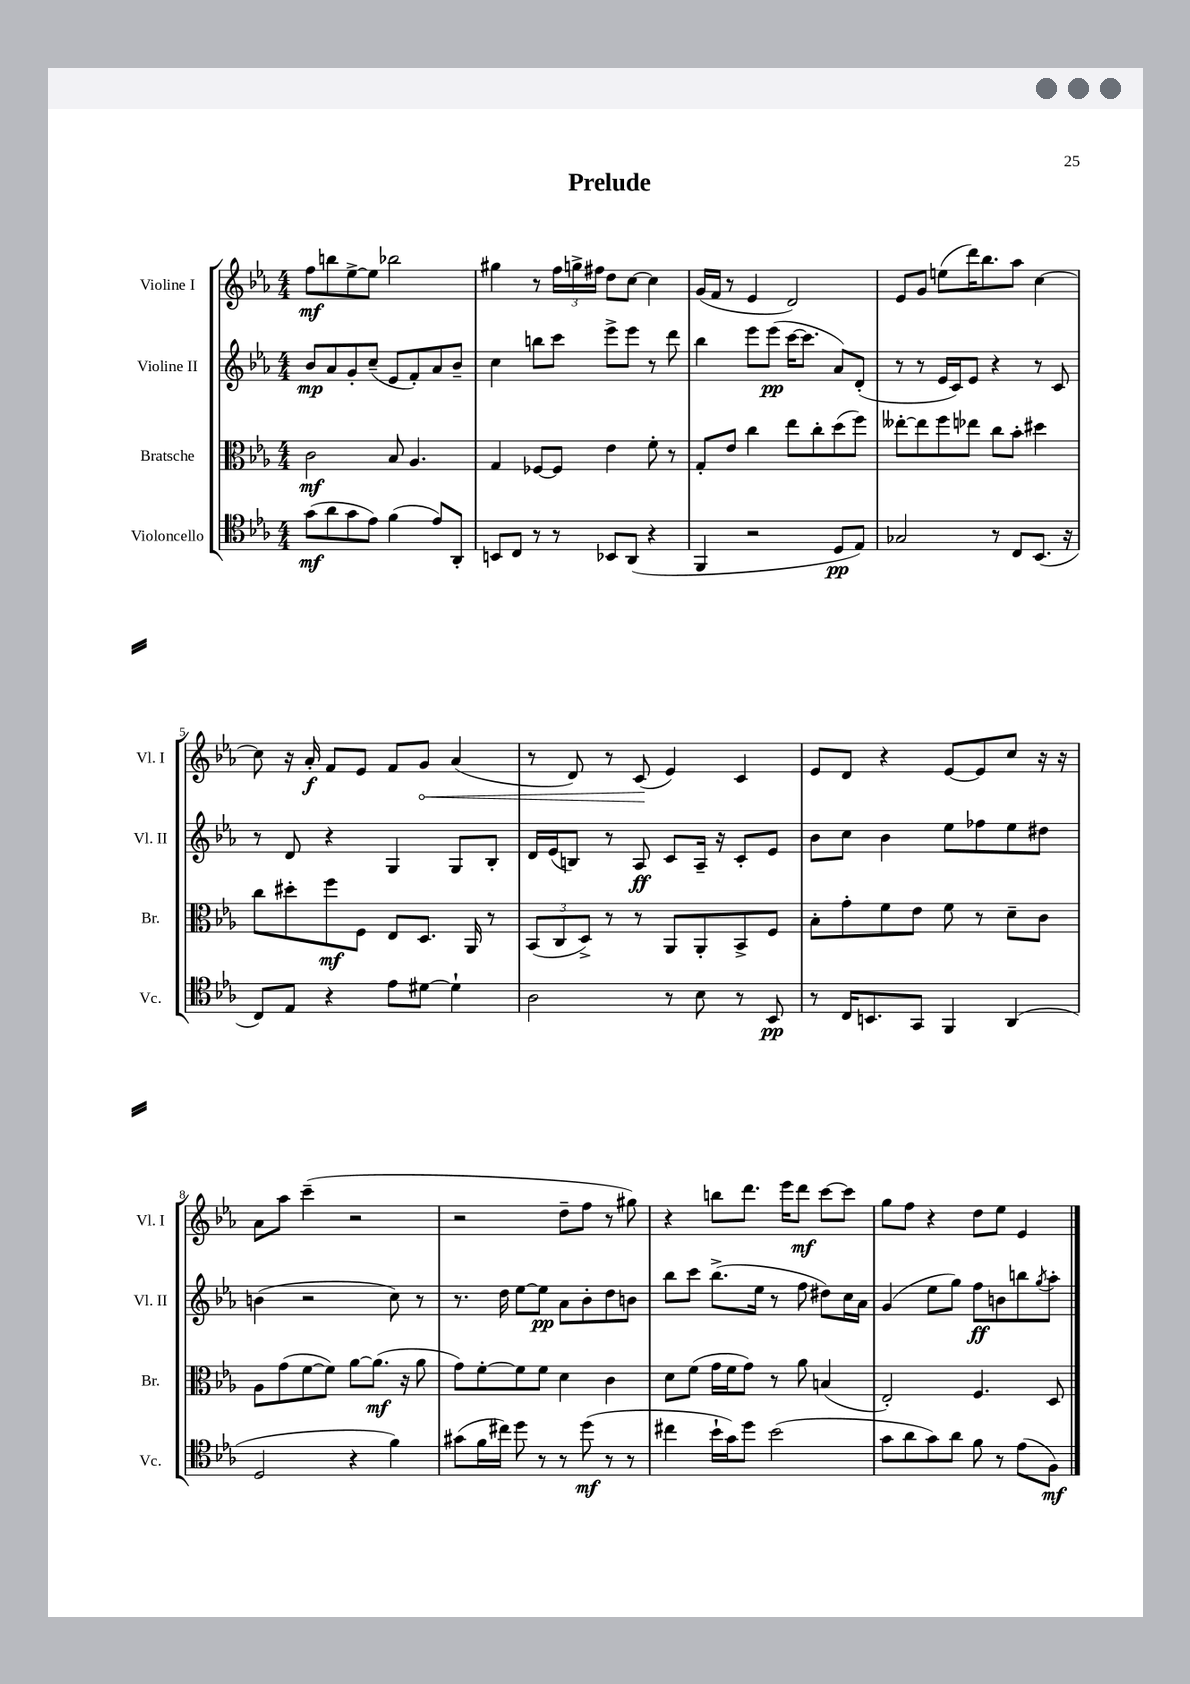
\header { title = "Prelude" }
<<
\new StaffGroup <<
\new Staff = "s0" \with { instrumentName = "Violine I" shortInstrumentName = "Vl. I" } {
    \clef treble \key ees \major \numericTimeSignature \time 4/4
    f''8\mf b''8 ees''8~-> ees''8 bes''2 |
    gis''4 r8 \tuplet 3/2 { f''16 g''16-> fis''16 } d''8 c''8~ c''4 |
    g'16( f'16 r8 ees'4 d'2) |
    ees'8 g'8 e''8( d'''16) bes''8. aes''8 c''4~ |
    c''8 r16 aes'16-.\f f'8 ees'8 f'8 \once \override Hairpin.circled-tip = ##t g'8\< aes'4( |
    r8 d'8) r8 c'8\!( ees'4) c'4 |
    ees'8 d'8 r4 ees'8~ ees'8 c''8 r16 r16 |
    aes'8 aes''8 c'''4--( r2 |
    r2 d''8-- f''8 r8 gis''8) |
    r4 b''8 d'''8. ees'''16 d'''8\mf c'''8~ c'''8 |
    g''8 f''8 r4 d''8 ees''8 ees'4 \bar "|." |
}
\new Staff = "s1" \with { instrumentName = "Violine II" shortInstrumentName = "Vl. II" } {
    \clef treble \key ees \major \numericTimeSignature \time 4/4
    bes'8\mp aes'8 g'8-. c''8--( ees'8 f'8-.) aes'8 bes'8-- |
    c''4 b''8 c'''8 ees'''8-> ees'''8 r8 d'''8 |
    bes''4 ees'''8 ees'''8\pp( c'''16~ c'''8. aes'8) d'8-.( |
    r8 r8 ees'16 c'16) ees'8 r4 r8 c'8 |
    r8 d'8 r4 g4 g8 bes8-. |
    d'16 ees'16( b8) r8 aes8\ff c'8 aes16-- r16 c'8-. ees'8 |
    bes'8 c''8 bes'4 ees''8 fes''8 ees''8 dis''8 |
    b'4( r2 c''8) r8 |
    r8. d''16 ees''8~ ees''8\pp aes'8 bes'8-. d''8 b'8 |
    bes''8 c'''8 bes''8.->( ees''16 r8 f''8 dis''8) c''16 aes'16 |
    g'4( ees''8 g''8) f''8\ff b'8 b''8 \acciaccatura { g''8 } aes''8-. \bar "|." |
}
\new Staff = "s2" \with { instrumentName = "Bratsche" shortInstrumentName = "Br." } {
    \clef alto \key ees \major \numericTimeSignature \time 4/4
    c'2\mf bes8 aes4. |
    g4 fes8~ fes8 ees'4 f'8-. r8 |
    g8-. ees'8 c''4 ees''8 c''8-. d''8( f''8) |
    eeses''8~-. eeses''8 f''8 ees''8 c''8 bes'8-. dis''4 |
    c''8 dis''8-. f''8\mf f8 ees8 d8. aes,16 r8 |
    \tuplet 3/2 { bes,8( c8 d8->) } r8 r8 aes,8 aes,8-. bes,8-> f8 |
    bes8-. g'8-. f'8 ees'8 f'8 r8 d'8-- c'8 |
    aes8 g'8( f'8~ f'8) aes'8~ aes'8.\mf( r16 aes'8 |
    g'8) f'8~-. f'8 f'8 d'4 c'4 |
    d'8 f'8( g'16 f'16 g'8) r8 aes'8 b4( |
    ees2-.) f4. d8 \bar "|." |
}
\new Staff = "s3" \with { instrumentName = "Violoncello" shortInstrumentName = "Vc." } {
    \clef tenor \key ees \major \numericTimeSignature \time 4/4
    g'8\mf( aes'8 g'8 ees'8) f'4( ees'8) aes,8-. |
    b,8 c8 r8 r8 bes,8 aes,8( r4 |
    f,4 r2 d8\pp ees8) |
    ges2 r8 c8 bes,8.( r16 |
    c8) ees8 r4 ees'8 dis'8~ dis'4-! |
    aes2 r8 bes8 r8 bes,8\pp |
    r8 c16 b,8. g,8 f,4 aes,4( |
    d2 r4 f'4) |
    gis'8( f'16 cis''16) d''8 r8 r8 d''8\mf( r8 r8 |
    cis''4 bes'16-! g'16) d''8 bes'2( |
    g'8 aes'8 g'8) aes'8 f'8 r8 ees'8( f8\mf) \bar "|." |
}
>>
>>
